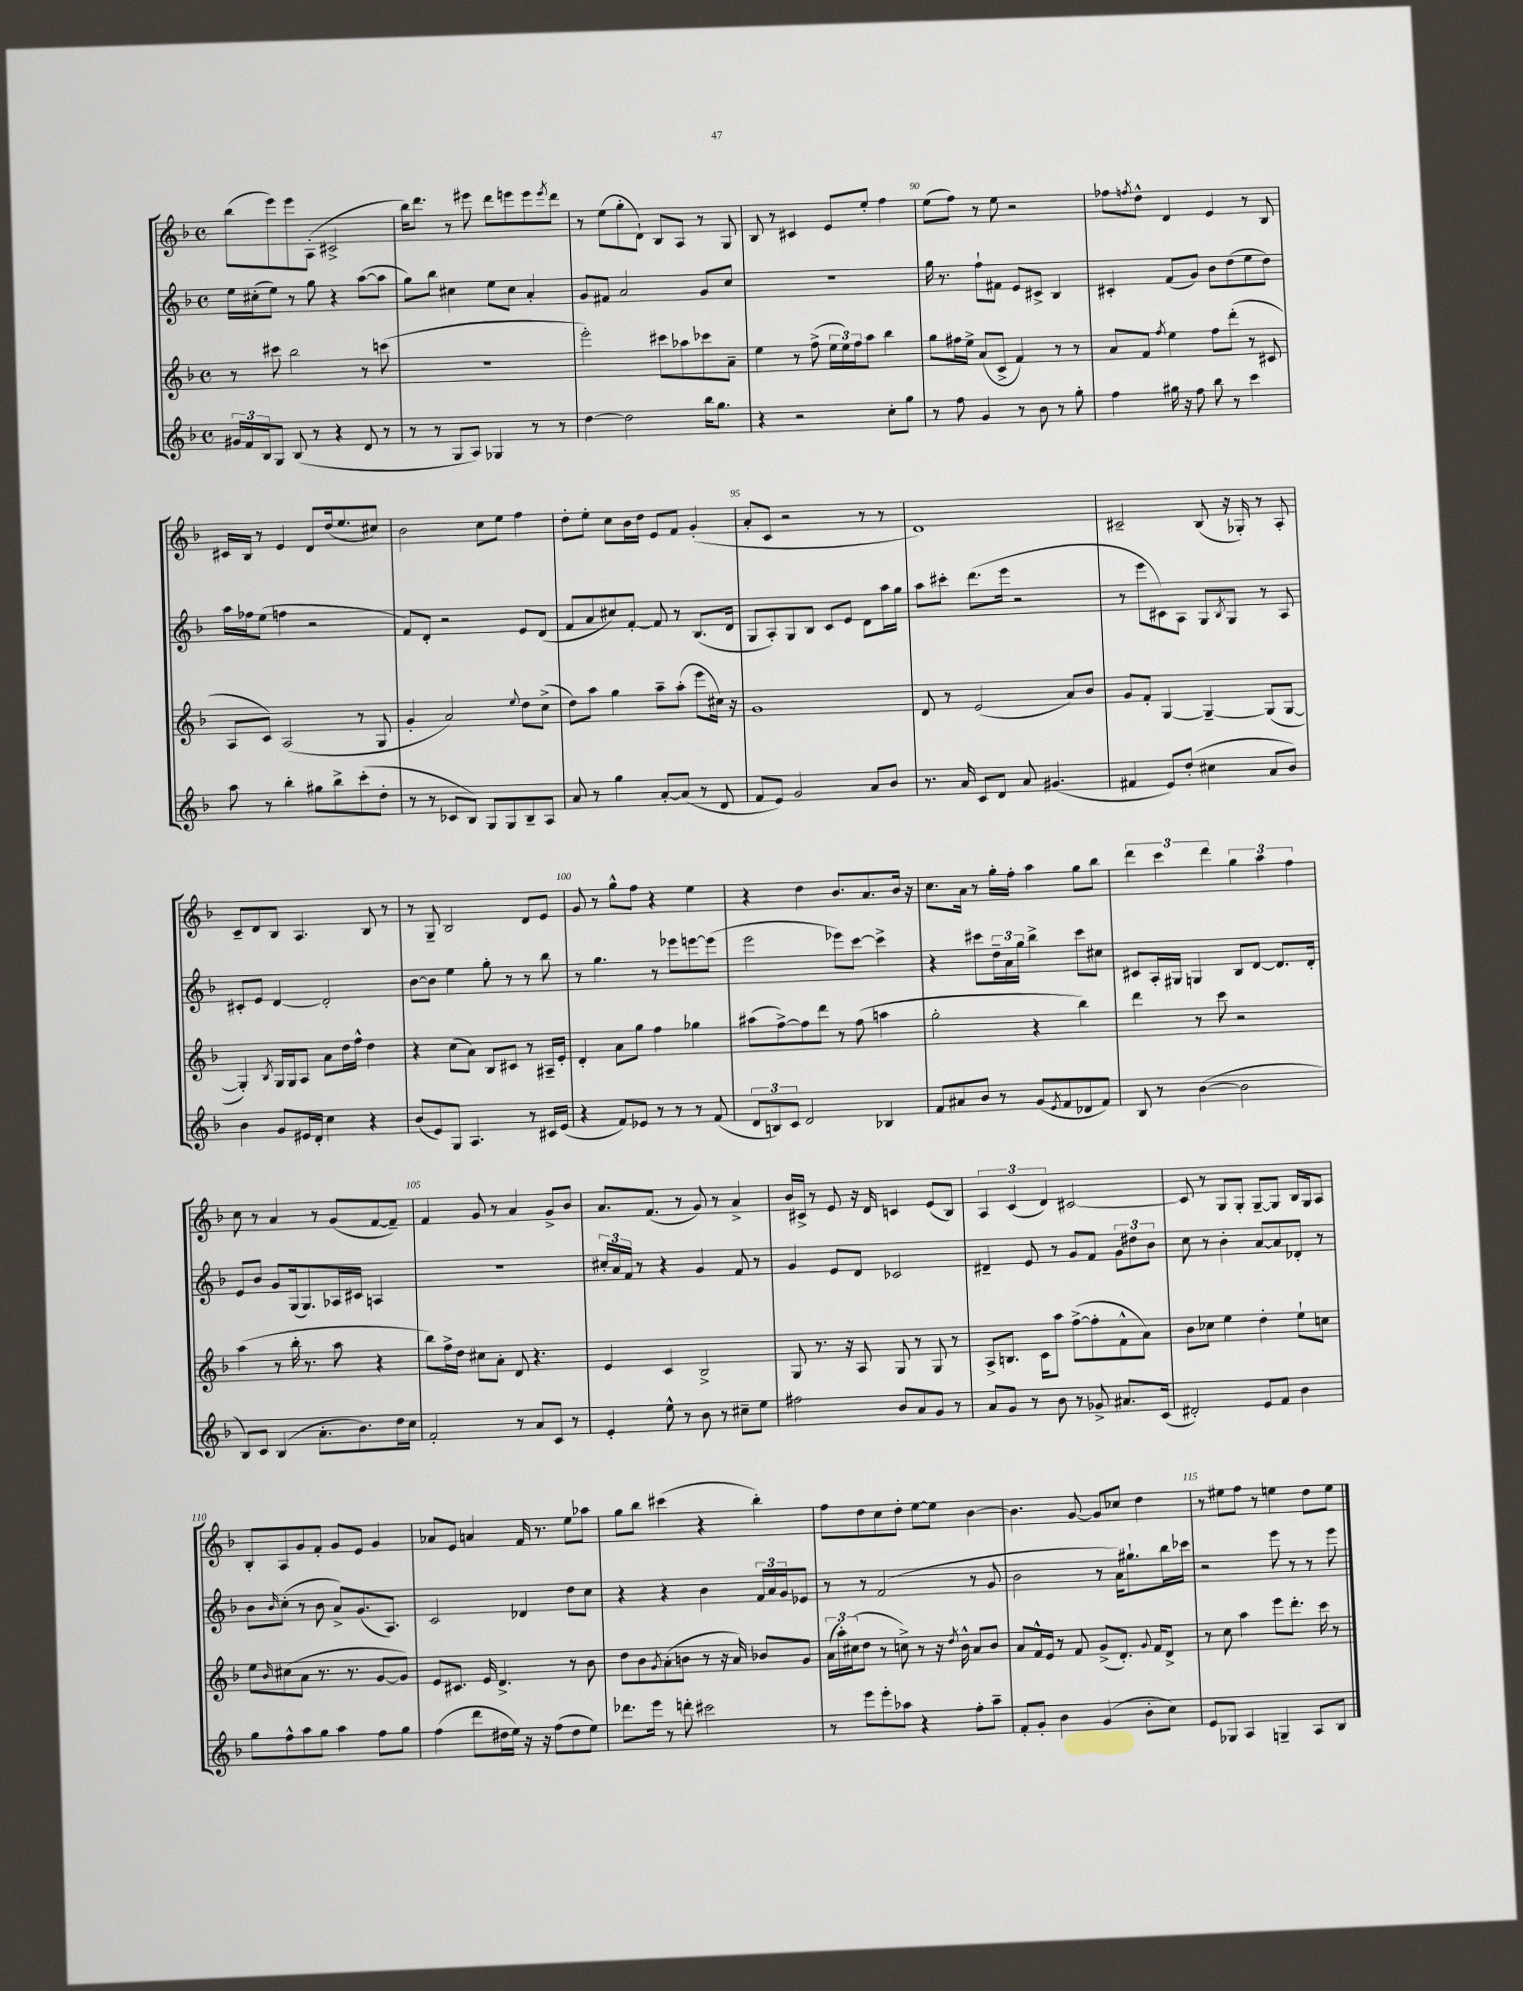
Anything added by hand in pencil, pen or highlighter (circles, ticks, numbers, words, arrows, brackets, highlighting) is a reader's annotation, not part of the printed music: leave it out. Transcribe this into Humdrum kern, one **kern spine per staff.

**kern	**kern	**kern	**kern
*part4	*part3	*part2	*part1
*staff4	*staff3	*staff2	*staff1
*clefG2	*clefG2	*clefG2	*clefG2
*k[b-]	*k[b-]	*k[b-]	*k[b-]
*M4/4	*M4/4	*M4/4	*M4/4
*met(c)	*met(c)	*met(c)	*met(c)
=86	=86	=86	=86
24g#X/LL	8r	16ee\LL	(8bb-\L
24f/	.	.	.
.	.	(16cc#X'\J	.
24B-/J	.	.	.
8G/J	8ccc#X\	8ee\J)	8eee\)
(8B-/	2bb-\	8r	8eee\
8r	.	8gg\	(8A'\J
4r	.	4r	2c#X^/
8d/	8r	([8aa\L	.
8r	(8cccn\	8aa\J]	.
=87	=87	=87	=87
8r	1r	8gg\L)	16bb-\KL)
.	.	.	8.ddd\J
8r	.	8bb-\J	.
8G/L	.	4cc#X\	8r
8A/J)	.	.	8eee#X\
4G-X/	.	8ee\L	8ddd\L
.	.	8cc#\J	8eeen\
8r	.	4a'/	8eee\
.	.	.	8qeee/
8r	.	.	8ddd\J
=88	=88	=88	=88
[4dd\	2eee'\)	8g/L	8r
.	.	8f#X/J	(8ee\L
2dd\]	.	2a/	8gg'\
.	.	.	8d`\J)
.	8ccc#X\L	.	8B-/L
.	8aa-X\	.	8A/J
16bb-\KL	8ccc-X\	8g/L	8r
8.gg\J	.	.	.
.	8a~\J	8cc/J	8G/
=89	=89	=89	=89
4r	4ee\	1r	8B-/
.	.	.	8r
2r	8r	.	4c#X/
.	(8ff^\	.	.
.	24ee\LL	.	8e/L
.	24ee\)	.	.
.	24ff\J	.	.
.	8aa\J	.	8ee'/J
8cc'\L	4bb-\	.	4ff\
8gg\J	.	.	.
=90	=90	=90	=90
8r	8gg\L	16gg\	(8ee\L
.	.	8.r	.
8ff\	16ff#X\L	.	8ff\J)
.	16ee^\JJ	.	.
4g/	(8a/L	8ff`\L	8r
.	8c^/J	8f#X\J	8ee\
8r	4f/)	8e/L	2r
8b-\	.	8c#X^/J	.
8r	8r	4B-/	.
8gg'\	8r	.	.
=91	=91	=91	=91
4ff\	8a/L	4c#X'/	8ff-X\L
.	.	.	8qffn/
.	8f/J	.	8dd^^\J
.	8qff/	.	.
16gg#X\	4ee\	(8f/L	4d/
16r	.	.	.
8ff\	.	8g/J)	.
8bb-\	8ff\L	8b-\L	4e/
8r	(8ddd'\J	(8dd\	.
4ccc\	8r	8ee\	8r
.	8c#X/	8dd\J)	8B-/
!!LO:LB:g=z
=92	=92	=92	=92
8aa\	8A/L	16aa\LL	16c#X/LL
.	.	16ff-X\J	16B-/JJ
8r	8c/J)	(8ee\J	8r
4bb-'\	(2A/	4ffn\	4e/
8gg#X\L	.	2r	8d/L
8bb-^\	.	.	(16dd/k
.	.	.	8.ee/
(8ccc'\	8r	.	.
8dd'\J	8G/	.	8cc#X/J)
=93	=93	=93	=93
8r	4g'/	8f/L)	2b-\
8r	.	8d'/J	.
8c-X/L	2a/)	2r	.
8B-/J)	.	.	.
8G/L	.	.	8cc\L
8G/	.	.	8ee\J
.	8qqee/	.	.
8B-~/	8dd\L	8e/L	4ff\
8A/J	(8cc^\J	(8d/J	.
=94	=94	=94	=94
8a/	8dd\L)	8f/L	8dd'\L
8r	8aa\J	8a/	8ee'\J
4gg\	4gg\	8cc#X/)	8cc\L
.	.	[8f'/J	16b-\L
.	.	.	16dd\JJ
[8a'/L	8aa~\L	8f/]	8e/L
(8a/J]	(8aa'\J	8r	8f/J
8r	8eee\L	(8.B-/L	(4g'/
8d/	16cc#X\Jk)	.	.
.	16r	16d/Jk	.
=95	=95	=95	=95
8f/L	1g	8G/L	8a'/L
8e/J)	.	8A'/)	8c/J
2g/	.	8G/	2r
.	.	8B-/J	.
.	.	8c/L	.
.	.	8e/J	.
8a/L	.	8d\L	8r
8b-/J	.	16aa\L	8r
.	.	16gg\JJ	.
=96	=96	=96	=96
8.r	8d/	8aa\L	1d)
.	8r	8ccc#X'\J	.
16a/	.	.	.
8c/L	(2e/	(8.ddd\L	.
8d/J	.	.	.
.	.	16eee\Jk	.
8a/	.	2r	.
(4.g#X/	.	.	.
.	8a/L)	.	.
.	8b-/J	.	.
=97	=97	=97	=97
4f#X/	8g/L	8r	2c#X~/
.	8f'/J	8eee\L	.
8e/L)	[4G/	8c#X\)	.
(8dd'/J	.	8A\J	.
4cc#X\	4G~/_	8G/L	(8B-/
.	.	8qB-/	.
.	.	8G/J	16r
.	.	.	16G-X'/)
8a/L	(8G/L]	8r	8r
8b-/J)	[8G/J	8A/	8A'/
!!LO:LB:g=z
=98	=98	=98	=98
4b-\	4G'/])	8c#X'/L	8c~/L
.	.	8e/J	8d/
.	8qB-/	.	.
8g/L	16G/LL	[4d/	8B-/J
.	16G/J	.	.
16e#X/L	8A/J	.	4.A/
16d'/JJ	.	.	.
4cc\	8a\L	2d'/]	.
.	16dd\L	.	.
.	16ff^^\JJ	.	.
4r	4dd\	.	8B-/
.	.	.	8r
=99	=99	=99	=99
(8b-/L	4r	[8b-\L	8r
8e/)	.	8b-\J]	8G~/
8G/J	(8cc\L	4ee\	2B-/
4.A/	8a\J)	.	.
.	8B-/L	8gg'\	.
.	8c#X/J	8r	.
8r	8r	8r	8d/L
16c#X/LL	16A#X~/LL	8bb-\	8e/J
(16e/JJ	16e'/JJ	.	.
=100	=100	=100	=100
4r	4d'/	8r	8g/
.	.	4.gg\	8r
8f/L)	8a\L	.	8gg^^\L
8e-X/J	8gg\J	.	8ff\J
8r	4ff\	8r	4r
8r	.	8eee-X\L	.
8r	4gg-X\	[8eeen\	4ee\
(8f/	.	(8eee\J]	.
=101	=101	=101	=101
12d/L	(8aa#X\L	2eee\	4r
12Bn/)	.	.	.
.	[8ff^\)	.	.
12c/J	.	.	.
2d/	8ff\]	.	4dd\
.	8ddd\J	.	.
.	8r	8eee-X\L)	8.b-/L
.	(8ff\	[8ccc\J	.
.	.	.	8.a/
4B-X/	4aan\	4ccc^\]	.
.	.	.	16b-/Jk
.	.	.	16r
=102	=102	=102	=102
8f/L	2gg'\	4r	8.cc\L
8a#X/	.	.	.
.	.	.	16a\Jk
8b-/J	.	8ccc#X\L	8r
8r	.	24dd~\L	16gg'\LL
.	.	24a\	.
.	.	.	16ff'\JJ
.	.	24gg\JJ	.
(8g/L	4r	4bb-^\	4aa\
8qe/	.	.	.
8f/	.	.	.
8d-X/	4bb-\)	8ccc#\L	8gg\L
8f/J)	.	8cc#X\J	8bb-\J
=103	=103	=103	=103
8B-/	4ddd\	8c#X/L	6ddd\
8r	.	16A'/L	.
.	.	.	6ccc\
.	.	16G#X/JJ	.
([4b-\	8r	4Gn/	.
.	.	.	6ddd\
.	8ccc\	.	.
2b-\]	2r	8B-/L	6gg\
.	.	[8d/J	.
.	.	.	6aa\
.	.	8.d/L]	.
.	.	.	6ff\
.	.	16d'/Jk	.
!!LO:LB:g=z
=104	=104	=104	=104
8B-/L)	(4aa\	8e/L	8cc\
8c/J	.	8b-/J	8r
(4B-/	8r	8g/L	4a/
.	16bb-'\	(16G/k	.
.	8.r	8.G/)	.
8.a'\L	.	.	8r
.	8aa\	16A-X/L	(8g/L
8.b-\)	.	16c#X/JJ	.
.	4r	4An/	[8f/
16dd\L	.	.	8f~/J])
16cc\JJ	.	.	.
=105	=105	=105	=105
2f'/	8bb-\L)	1r	4f/
.	16ff^\L	.	.
.	16dd\JJ	.	.
.	8cc#X\L	.	8g/
.	8a'\J	.	8r
8r	8d/	.	4a/
8a/L	4.r	.	.
8c/J	.	.	8g^/L
8r	.	.	8b-/J
=106	=106	=106	=106
4e'/	4e/	24cc#X'/LL	8.a/L
.	.	24a/	.
.	.	24f/JJ	.
.	.	8r	.
.	.	.	(8.f/J
8ee^^\	4c/	4r	.
8r	.	.	8r
8b-\	2B-^/	4g/	8g/)
8r	.	.	8r
8cc#X~\L	.	8f/	4a^/
8ee\J	.	8r	.
=107	=107	=107	=107
2ff#X\	8G/	4g/	16b-/LL
.	.	.	16c#X^/JJ
.	8.r	.	8r
.	.	8e/L	8e/
.	16r	.	.
.	8A/	8d/J	16r
.	.	.	16d/
8b-/L	8G/	2c-X/	4cn/
8a/	8r	.	.
8g/J	8G/	.	(8e/L
8r	8r	.	8B-/J)
=108	=108	=108	=108
8a/L	8A^/L	4d#X~/	6A/
8g/J	8.Bn/J	.	.
.	.	.	(6c/
8r	.	8e/	.
.	16c\KL	.	.
.	.	.	6d/)
8b-\	8aa\J	8r	.
8r	([8ff^\L	8g/L	[2c#X/
8g-X^/	8ff'\]	8f/J	.
8.a#X/L	8f^^\	12g\L	.
.	.	12dd#X\	.
.	8a\J)	.	.
.	.	12b-\J	.
(16c/Jk	.	.	.
=109	=109	=109	=109
2d#X'/)	8b-\L	8cc\	8c#/]
.	8cc-X\J	8r	8r
.	4ee\	4b-'\	8G/L
.	.	.	8G'/J
8e/L	4dd'\	[8a/L	[8G~/L
8f/J	.	8a/]	8G/J]
4b-\	8ee`\L	8d-X'/J	16B-/LL
.	.	.	16G/J
.	8ccn\J	8r	8A/J
!!LO:LB:g=z
=110	=110	=110	=110
8gg\L	8ee\L	8b-\L	8B-'/L
.	16qqb-/	16qqb-/	.
8ff^^\	(8cc#X\	(8cc'\J	8A/
8aa\	8a\J	8r	8g/
8gg\J	8.r	8b-\	8f'/J
4aa\	.	8a^/L)	8g/L
.	8.r	.	.
.	.	(8.g/	8e/J
8ff\L	[8g/L	.	4g/
.	.	8.A/J)	.
8gg\J	8g/J])	.	.
=111	=111	=111	=111
(4ff\	8e/L	2c/	8a-X/L
.	8.c#X/J	.	8e/J
8ddd\L	.	.	4an/
.	16e/	.	.
16dd#X\L	4.d^/	.	.
16ee\JJ)	.	.	.
16r	.	4d-X/	16f/
16r	.	.	8.r
(8ff\L	.	.	.
8dd#\	8r	8dd\L	8ee\L
8ee\J)	8b-\	8cc\J	8aa-X\J
=112	=112	=112	=112
8.ddd-X\L	8dd\L	4r	8gg\L
.	8b-\	.	8bb-\J
16eee\Jk	.	.	.
.	8qg/	.	.
8r	(8a'\	4r	(4ccc#X\
8dddn'\	8bn\J	.	.
2ccc#X\	8r	4b-\	4r
.	16r	.	.
.	16a/)	.	.
.	8b-X/L	24f/LL	4bb-'\)
.	.	24a/	.
.	.	24g/J	.
.	8g/J	8e-X/J	.
=113	=113	=113	=113
8r	(24a\LL	8r	8ff\L
.	24aa'\)	.	.
.	(24cc#X\J	.	.
8eee\L	8dd\J	8r	8dd\
8eee'\	8r	(2f/	8cc\
8aa-X\J	8ccn^\)	.	8dd'\J
4r	8r	.	[8ee\L
.	16r	.	8ee\J]
.	8qdd/	.	.
.	16b-^^\	.	.
8ff'\L	8a/L	8r	[4b-\
8aa-~\J	8b-/J	8g/	.
=114	=114	=114	=114
8f'/L	8a/L	2b-\	4.b-\]
8g'/J	16f^^/L	.	.
.	16e/JJ	.	.
4b-\	8r	.	.
.	8f/	.	[8g/
(4g/	(8g^/L	8r	8g/L]
.	8.d'/J)	16a\KL)	8cc-X/J
.	.	8.gg#X`\	.
8b-'\L	.	.	4dd\
.	8qqg/	.	.
.	16f/KL	.	.
8cc\J)	8d^/J	16bb-\L	.
.	.	16ccc-X\JJ	.
=115	=115	=115	=115
8e/L	8r	2r	8r
8G-X/J	8cc\	.	8ee#X\L
4A/	4aa\	.	8ff\J
.	.	.	8r
4Gn~/	8eee\L	8eee\	4een\
.	8.ddd'\J	8r	.
8A/L	.	8r	8dd\L
.	16ccc\	.	.
8B-/J	8r	8eee\	8ee\J
==	==	==	==
*-	*-	*-	*-
